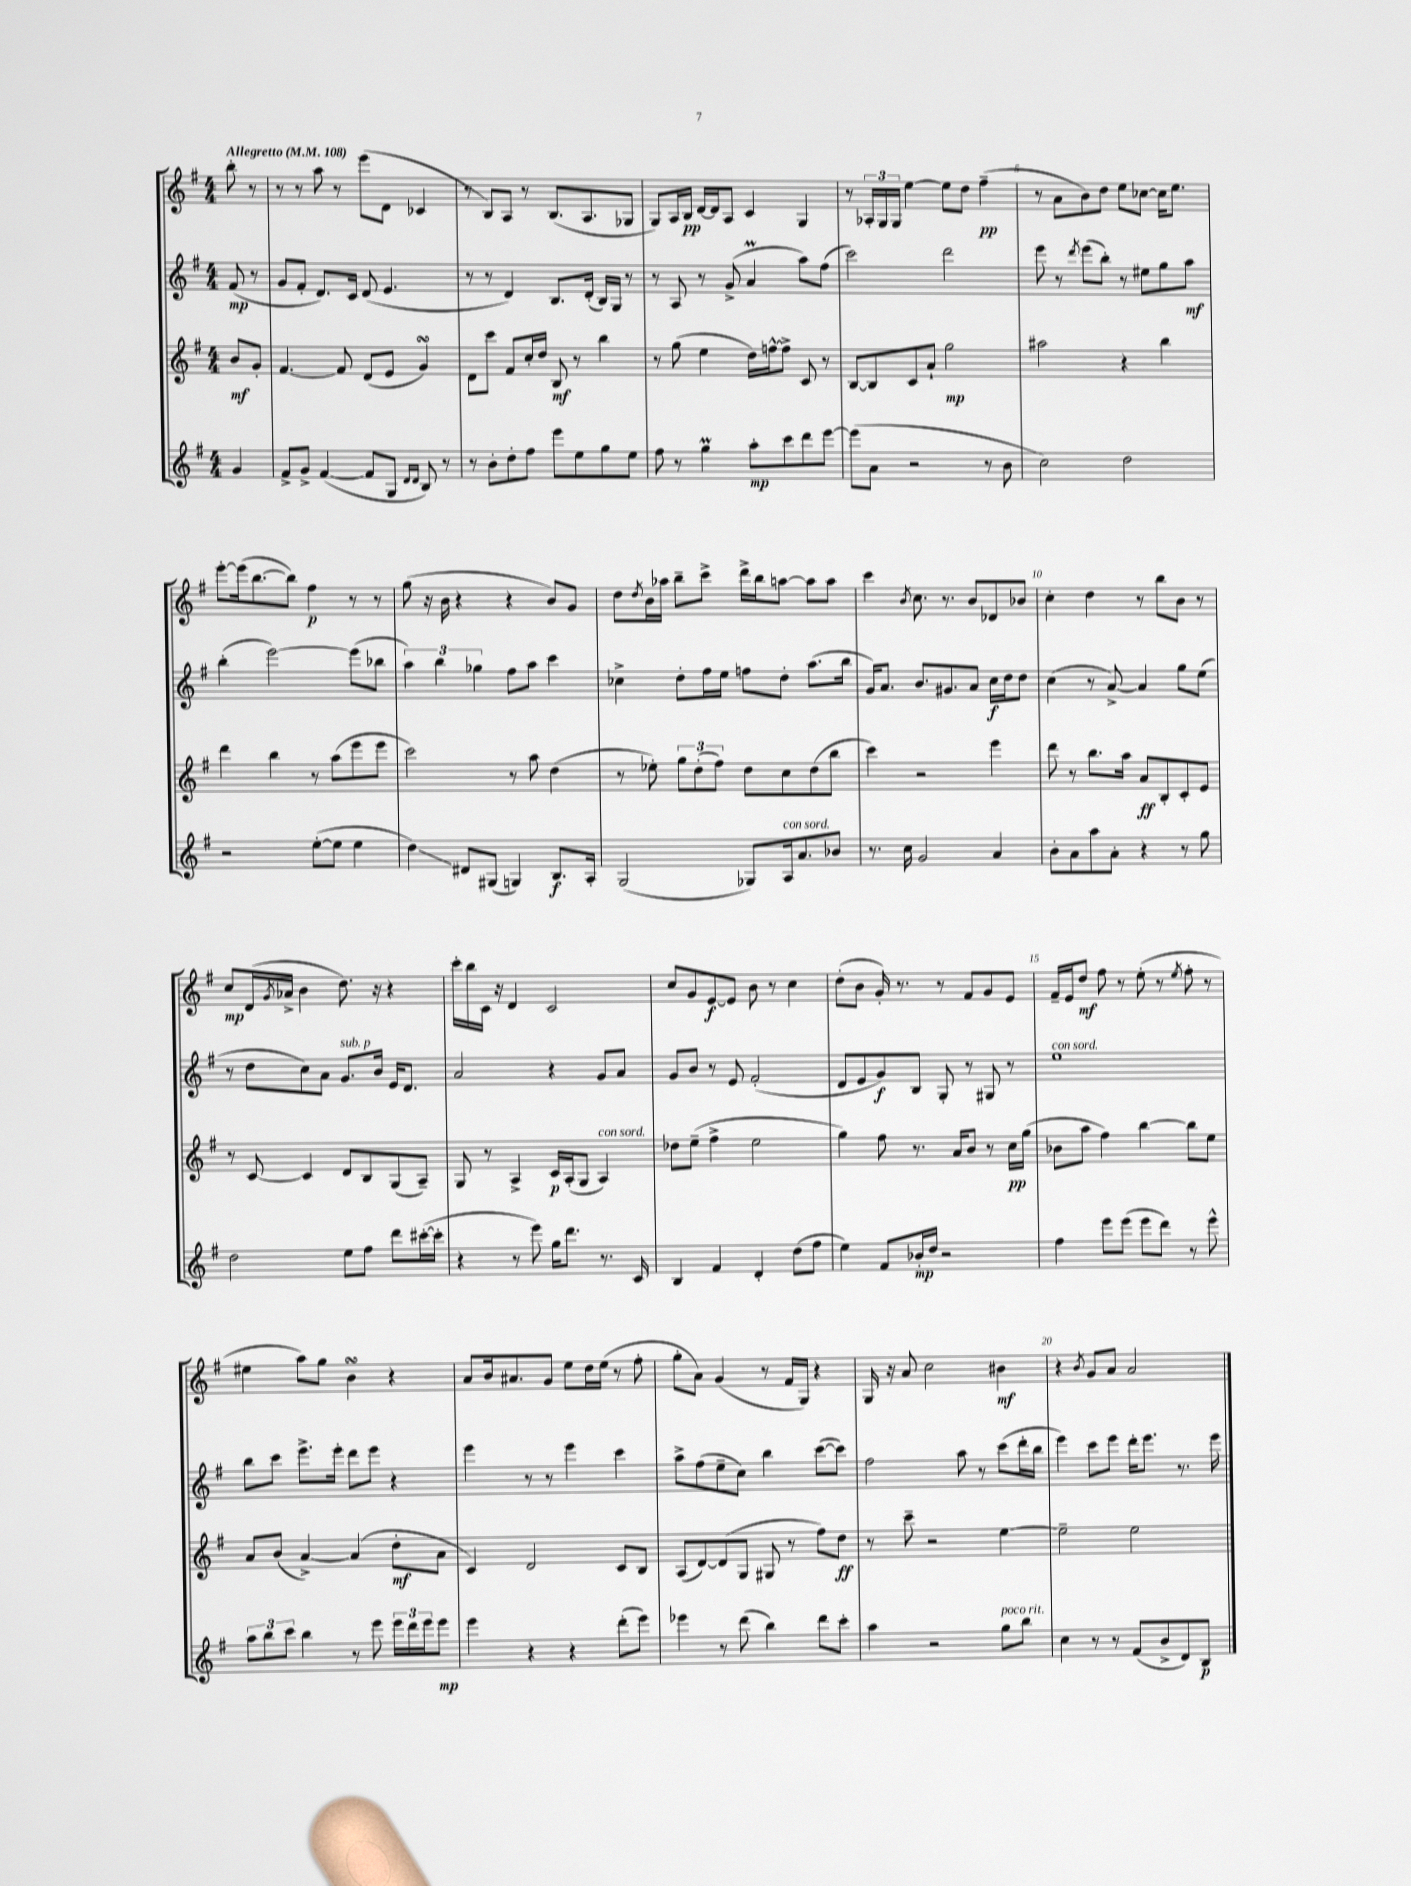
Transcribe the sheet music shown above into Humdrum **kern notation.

**kern	**kern	**kern	**kern
*staff4	*staff3	*staff2	*staff1
*clefG2	*clefG2	*clefG2	*clefG2
*k[f#]	*k[f#]	*k[f#]	*k[f#]
*M4/4	*M4/4	*M4/4	*M4/4
*MM108	*MM108	*MM108	*MM108
4g	8b	(8f#	8bb'
.	8g'	8r	8r
=	=	=	=
8f#^	[4.f#	8g	8r
8g^	.	8f#'	8r
([4f#	.	8.d)	8aa
.	8f#]	.	8r
.	.	16c	.
8f#]	(8d	(8d	(8eee
8G	8e	4.e	8d
16qqd	.	.	.
16qqd	.	.	.
8B)	4g)	.	4c-
8r	.	.	.
=	=	=	=
8r	8d	8r	8r
8b'	8ccc	8r	8B)
8dd'	8f#	4d)	8A
8ff#	16cc'	.	8r
.	16dd	.	.
8eee	8B	8.B	(8.B
8ee	8r	.	.
.	.	(16d'	8.A
8gg	4bb	16B)	.
.	.	16G	.
8ee	.	8r	8G-
=	=	=	=
8ff#	8r	8r	8G)
8r	(8gg	8A	16A
.	.	.	16B
4gg	4ee	8r	[16d
.	.	.	16d]
.	.	(8g^	8A
8aa'	16dd)	4a	4c
.	[16ff^^	.	.
8ccc	8ff^]	.	.
8ddd	8c	8aa)	4G
[8eee	8r	(8ff#	.
=	=	=	=
(8eee]	[8B	2ccc)	8r
8a	8B]	.	24A-'
.	.	.	24G
.	.	.	24G
2r	8c	.	[4ee
.	8a`	.	.
.	2gg	2ddd	8ee]
.	.	.	8dd
8r	.	.	(4ff#~
8b	.	.	.
=	=	=	=
2cc)	2aa#	8eee	8r
.	.	8r	8a
.	.	8qddd	.
.	.	(8eee	8b)
.	.	8bb')	8dd
2dd	4r	8r	8ee
.	.	8ee#	[8cc-
.	4bb	8gg	16cc-]
.	.	.	8.ee
.	.	8aa	.
=	=	=	=
2r	4ddd	(4bb'	[8eee'
.	.	.	(16eee]
.	.	.	[8.bb
.	4bb	[2eee)	.
.	.	.	8bb])
([8ee'	8r	.	4ff#
8ee]	(8aa	.	.
4ee	8eee	(8eee]	8r
.	8eee	8bb-	8r
=	=	=	=
4dd)	2ccc)	6aa)	(8gg
.	.	.	16r
.	.	6bb	.
.	.	.	16b
8d#	.	.	4r
.	.	6gg-	.
(8G#	.	.	.
4G)	8r	8ff#	4r
.	8aa	8aa	.
8.B	(4dd	4ccc	8b)
.	.	.	8g
16A'	.	.	.
=	=	=	=
(2G	8r	4cc-^	8dd
.	.	.	8qdd
.	8ee-')	.	16b
.	.	.	16aa-
.	12gg	8dd'	8bb~
.	(12dd'	.	.
.	.	16ff#	8ccc^
.	12ff#)	.	.
.	.	16ee	.
8G-)	8dd	8ff	16ddd^
.	.	.	16bb
16A	8cc	8dd'	[8aa
8.a	.	.	.
.	(8dd	(8.aa	8aa]
8b-	8bb	.	8aa
.	.	16bb	.
=	=	=	=
8.r	4ccc)	16g)	4ccc
.	.	8.a	.
16cc	.	.	.
.	.	.	8qb
2g	2r	8.b	8.cc
.	.	8.g#	8.r
.	.	8a	8b
4a	4eee	16cc	8d-
.	.	16dd	.
.	.	8dd	8b-
=	=	=	=
8b'	8ddd	(4cc	4cc'
8a	8r	.	.
8aa	8.bb	8r	4dd
8a'	.	[8a^)	.
.	16aa	.	.
4r	8a	4a]	8r
.	8B'	.	8bb
8r	8c'	8gg	8b
8gg	8e	(8ee	8r
=	=	=	=
2dd	8r	8r	8cc
.	[8c	8dd	(16d
.	.	.	8qg
.	.	.	16a-^
.	4c]	8cc)	4b
.	.	8a	.
8ee	8d	8.g	8.dd)
8ff#	8B	.	.
.	.	16b	16r
8ddd	(8G	16e	4r
.	.	8.d	.
([16ccc#'	8A~)	.	.
16ccc#']	.	.	.
=	=	=	=
4r	8G	2a	16ccc'
.	.	.	16bb
.	8r	.	16c
.	.	.	16r
8r	4A^	.	4d
8eee)	.	.	.
16gg	16c	4r	2c
8.ddd	(16A'	.	.
.	8G	.	.
8.r	4A)	8g	.
.	.	8a	.
16c	.	.	.
=	=	=	=
4B	8dd-	8g	8cc
.	(8ee~	8b	8g
4f#	4ff#^	8r	[8e
.	.	8e	8e]
4d'	2ee	(2f#'	8b
.	.	.	8r
(8dd	.	.	4cc
8ff#	.	.	.
=	=	=	=
4ee)	4gg)	8d	(8dd'
.	.	8e	8b
8f#	8ff#	8g)	16g')
.	.	.	8.r
16b-'	8.r	8B	.
16dd	.	.	.
2r	.	8G'	8r
.	16a	.	.
.	8b	8r	8f#
.	8r	8G#	8g
.	16cc	8r	8e
.	(16gg	.	.
=	=	=	=
4ff#	8b-	1ee	16f#~
.	.	.	16e
.	8aa	.	8dd
8eee	4ff#)	.	8ff#
(8eee	.	.	8r
8eee	[4bb	.	(8ee'
8ddd)	.	.	8r
.	.	.	8qee
8r	8bb]	.	8ff#'
8eee^^	8ee	.	8r
=	=	=	=
12aa	8a	8bb	4ee#
12bb	.	.	.
.	(8b	8ccc	.
12ccc	.	.	.
4bb	[4a^)	8.eee^	8aa)
.	.	.	8gg
.	.	16eee'	.
8r	(4a]	8ddd	4b
8eee	.	8eee	.
24eee	8dd'	4r	4r
24ddd	.	.	.
24eee	.	.	.
8eee	8a	.	.
=	=	=	=
4eee	4c)	4eee	8a
.	.	.	16b
.	.	.	8.a#
4r	2d	8r	.
.	.	8r	8g
4r	.	4eee	8ee
.	.	.	16dd
.	.	.	(16ee
(8ddd'	8c	4ccc	8r
8eee)	8B	.	8ff#'
=	=	=	=
4eee-	(8A	8aa^	8gg'
.	[8d)	(8ff#	8a)
8r	(8d]	8ee~	(4g
(8ddd	8G	8cc)	.
4bb)	8G#	4bb	8r
.	8r	.	16f#
.	.	.	16G)
8ddd	8ff#)	([8ccc	4r
8ccc'	8dd	8ccc])	.
=	=	=	=
4aa	8r	2ff#	16G
.	.	.	16r
.	8ccc~	.	8a
2r	2r	.	2cc
.	.	8aa	.
.	.	8r	.
8gg	[4ee	(8ccc	4b#
8bb	.	16ddd'	.
.	.	16bb	.
=	=	=	=
4cc	2ee~]	4eee)	4r
.	.	.	8qb
8r	.	8ccc	8g
8r	.	8eee	8a
(8f#	2ee	16ddd'	2a
.	.	8.eee	.
8b^	.	.	.
8d)	.	8.r	.
8B	.	.	.
.	.	16eee	.
==	==	==	==
*-	*-	*-	*-
